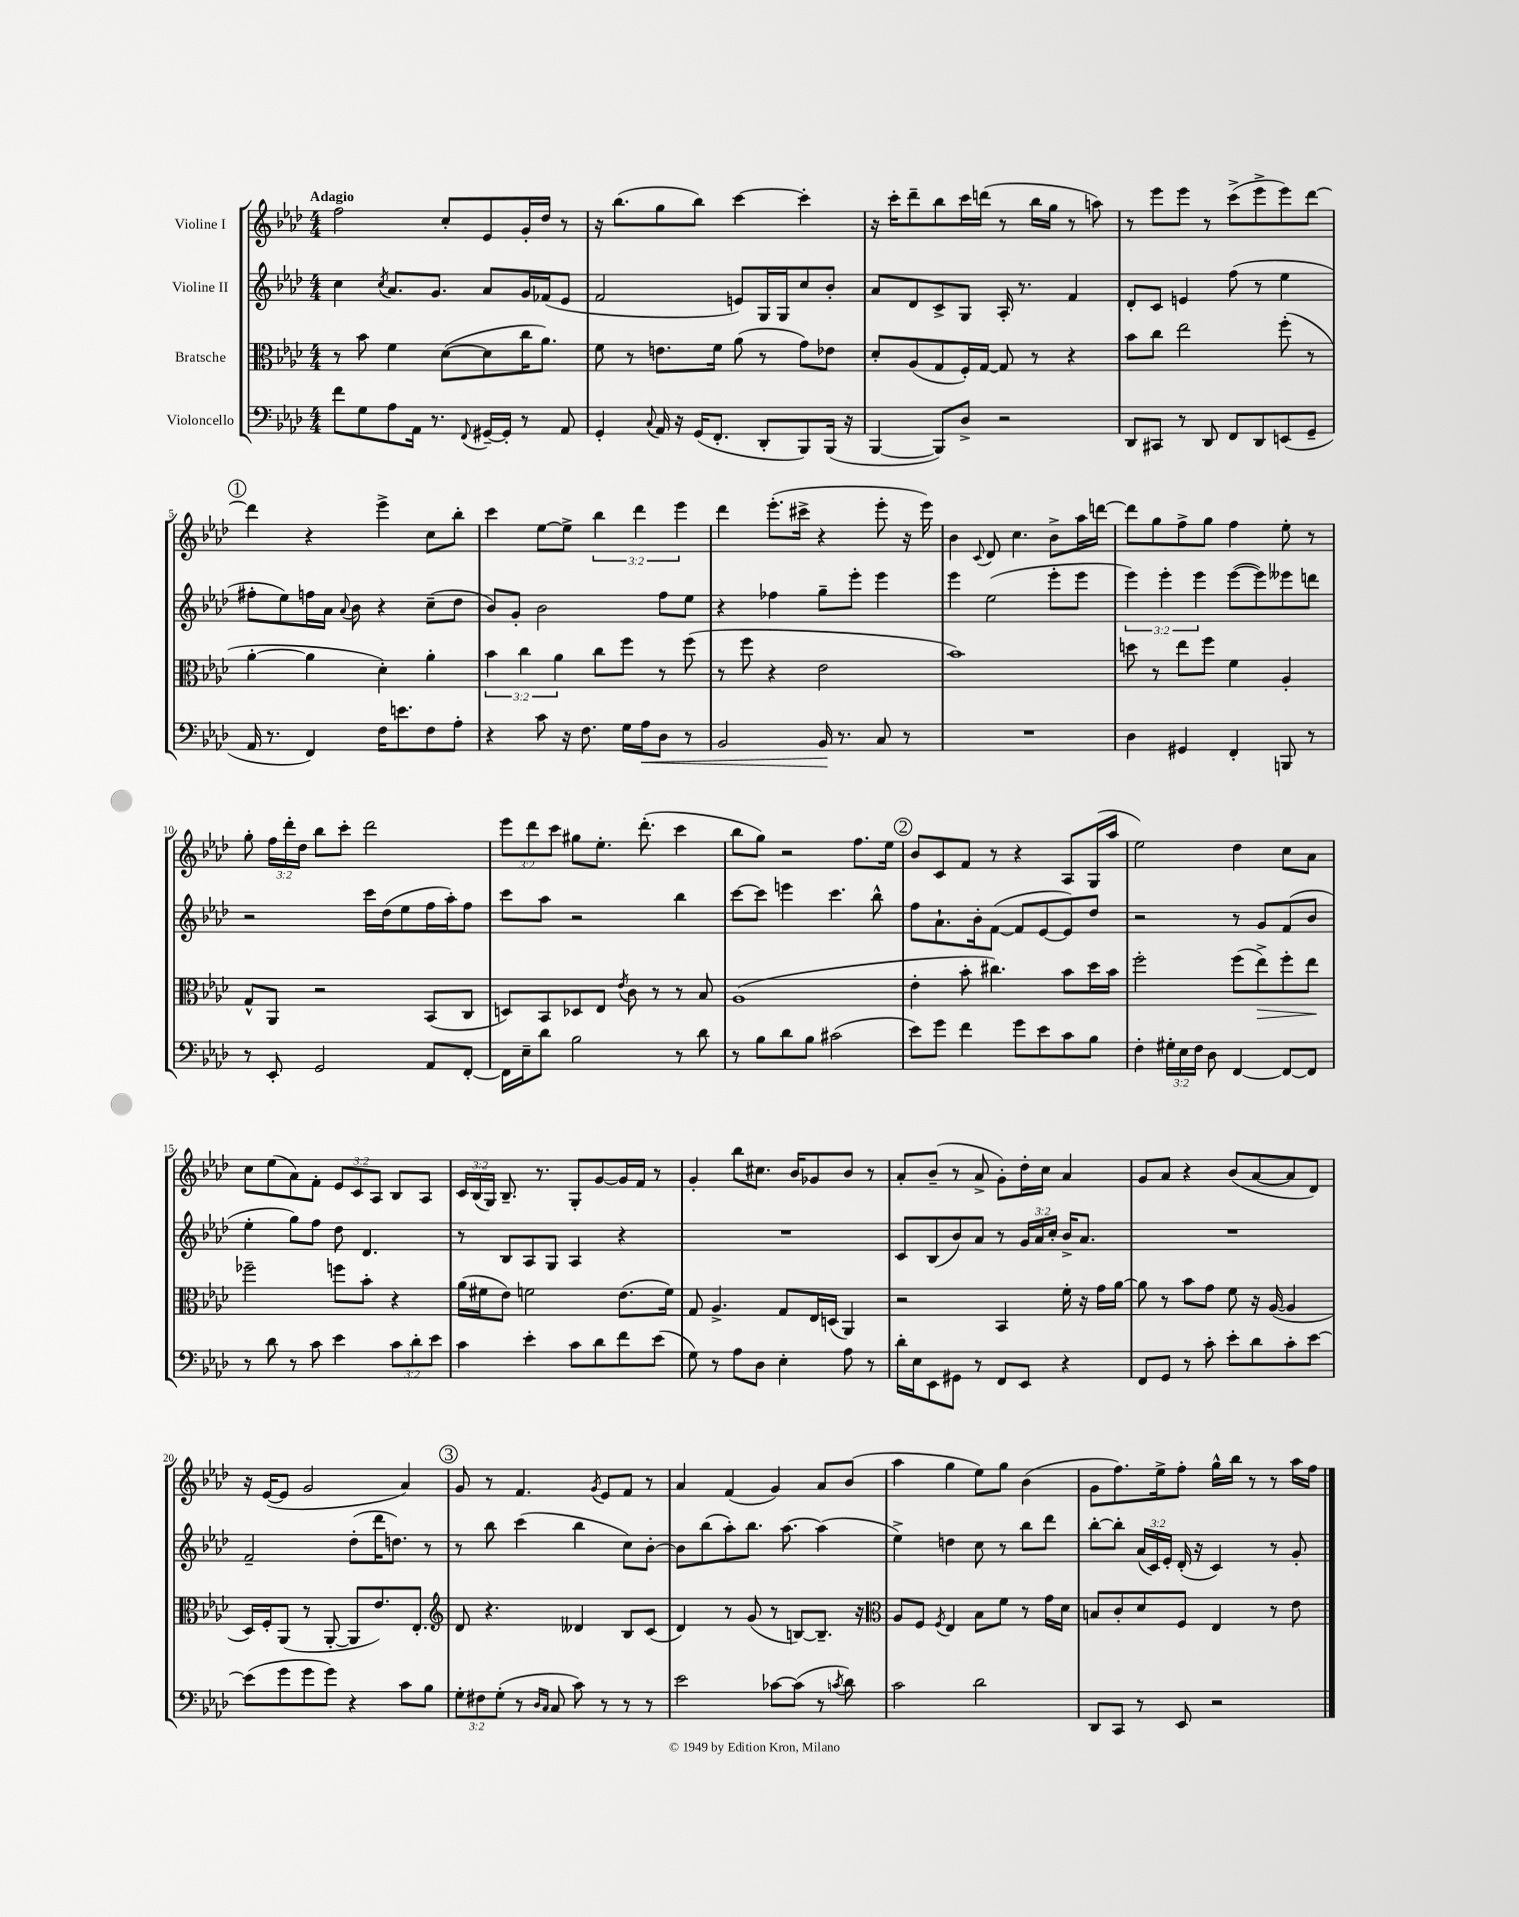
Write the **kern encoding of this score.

**kern	**dynam	**kern	**dynam	**kern	**kern
*part4	*part4	*part3	*part3	*part2	*part1
*staff4	*staff4	*staff3	*staff3	*staff2	*staff1
*I"Violoncello	*	*I"Bratsche	*	*I"Violine II	*I"Violine I
*clefF4	*	*clefC3	*	*clefG2	*clefG2
*k[b-e-a-d-]	*	*k[b-e-a-d-]	*	*k[b-e-a-d-]	*k[b-e-a-d-]
*M4/4	*	*M4/4	*	*M4/4	*M4/4
=1	=1	=1	=1	=1	=1
!	!	!	!	!	!LO:TX:a:B:t=Adagio
8f\L	.	8r	.	4cc\	2ff\
8G\	.	8b-\	.	.	.
.	.	.	.	8qcc/	.
8A-\	.	4f\	.	8.a-/L	.
16AA-\Jk	.	.	.	.	.
8.r	.	.	.	8.g/J	.
.	.	([8d-\L	.	.	8cc'/L
8qqFF/	.	.	.	.	.
[16GG#X~/LL	.	8d-\]	.	8a-/L	8e-/
16GG#'/JJ]	.	.	.	.	.
8r	.	16cc\K	.	16g/L	16g'/L
.	.	8.a-\J)	.	(16f-X/J	16dd-/JJ
8AA-/	.	.	.	8e-/J	8r
=2	=2	=2	=2	=2	=2
4GG'/	.	8f\	.	2f/	16r
.	.	.	.	.	(8.bb-\L
.	.	8r	.	.	.
8qqC/	.	.	.	.	.
16AA-/	.	8.en\L	.	.	8gg\
16r	.	.	.	.	.
(16GG/KL	.	.	.	.	8bb-\J)
8.FF'/J	.	16f\Jk	.	.	.
.	.	(8a-\	.	8en/L)	[4ccc\
8DD-'/L	.	8r	.	16G/L	.
.	.	.	.	16G/J	.
8BBB-/)	.	8g\L)	.	8cc/	4ccc'\]
(16BBB-/Jk	.	8e-X\J	.	8b-'/J	.
16r	.	.	.	.	.
=3	=3	=3	=3	=3	=3
[4BBB-/	.	8d-'/L	.	8a-/L	16r
.	.	.	.	.	16ccc'\KL
.	.	(8A-/	.	8d-/	8ddd-~\
8BBB-/L])	.	8G/	.	8c^/	8bb-\
8D-^/J	.	16F'/L)	.	8G/J	16ccc\L
.	.	[16G/JJ	.	.	(16dddn\JJ
2r	.	8G/]	.	16A-'/	8r
.	.	.	.	8.r	.
.	.	8r	.	.	16bb-\LL
.	.	.	.	.	16gg\JJ
.	.	4r	.	4f/	8r
.	.	.	.	.	8aan\)
=4	=4	=4	=4	=4	=4
8DD-/L	.	8b-\L	.	8d-'/L	8r
8CC#X/J	.	8cc\J	.	8c/J	8eee-\L
8r	.	2ee-\	.	4en/	8eee-\J
8DD-/	.	.	.	.	8r
8FF/L	.	.	.	(8ff\	(8ccc^\L
8DD-/	.	.	.	8r	8eee-^\
(8EEn/	.	(8ff'\	.	4ee-\	8eee-\)
8GG~/J	.	8r	.	.	[8ddd-\J
!!LO:LB:g=z
!!LO:REH:place=s1:t=1
=5	=5	=5	=5	=5	=5
16AA-/	.	[4a-'\	.	8ff#X'\L	4ddd-\]
8.r	.	.	.	.	.
.	.	.	.	8ee-\)	.
4FF/)	.	4a-\]	.	16ffn\L	4r
.	.	.	.	16a-\JJ	.
.	.	.	.	8qqa-/	.
.	.	.	.	8b-\	.
16F\KL	.	4d-'\)	.	4r	4eee-^\
8.en\	.	.	.	.	.
8F\	.	4a-'\	.	(8cc~\L	8cc\L
8A-'\J	.	.	.	8dd-\J	8bb-'\J
=6	=6	=6	=6	=6	=6
4r	.	6b-\	.	8b-/L)	4ccc\
.	.	.	.	8g'/J	.
.	.	6cc\	.	.	.
8c\	.	.	.	2b-\	[8ee-\L
.	.	6a-\	.	.	.
16r	.	.	.	.	8ee-^\J]
8.F\	.	.	.	.	.
.	.	8cc\L	.	.	6bb-\
16G\LL	.	8ff\J	.	.	.
.	.	.	.	.	6ddd-\
!	!LO:HP:b	!	!	!	!
16A-\J	<	.	.	.	.
8D-\J	.	8r	.	8ff\L	.
.	.	.	.	.	6eee-\
8r	.	(8ff\	.	8ee-\J	.
=7	=7	=7	=7	=7	=7
2BB-/	.	8r	.	4r	4ddd-\
.	.	8ff\	.	.	.
.	.	4r	.	4ff-X\	(8.eee-'\L
.	.	.	.	.	16ccc#X^\Jk
16BB-/	.	2e-\	.	8gg~\L	4r
8.r	[	.	.	.	.
.	.	.	.	8eee-'\J	.
8C/	.	.	.	4eee-\	8eee-'\
8r	.	.	.	.	16r
.	.	.	.	.	16eee-\)
=8	=8	=8	=8	=8	=8
1r	.	1b-)	.	4eee-\	4b-\
.	.	.	.	.	8qqc/
.	.	.	.	(2ee-\	8d-/
.	.	.	.	.	4.cc\
.	.	.	.	8eee-'\L	8b-^\L
.	.	.	.	8eee-\J	16aa-\L
.	.	.	.	.	[16dddn\JJ
=9	=9	=9	=9	=9	=9
4D-\	.	8ddn\	.	6eee-\)	8ddd\L]
.	.	8r	.	.	8gg\
.	.	.	.	6eee-'\	.
4GG#X/	.	8ee-\L	.	.	8ff^\
.	.	.	.	6eee-\	.
.	.	8ff\J	.	.	8gg\J
4FF'/	.	4f\	.	([8eee-\L	4ff\
.	.	.	.	8eee-\])	.
8BBBn/	.	4A-'/	.	8eee--X\	8ee-'\
8r	.	.	.	8dddn\J	8r
!!LO:LB:g=z
=10	=10	=10	=10	=10	=10
8r	.	8G^^/L	.	2r	8gg'\
8EE-'/	.	8AA-/J	.	.	24ff\LL
.	.	.	.	.	24ddd-'\
.	.	.	.	.	24dd-\JJ
2GG/	.	2r	.	.	8bb-\L
.	.	.	.	.	8ccc'\J
.	.	.	.	16ccc\LL	2ddd-\
.	.	.	.	(16dd-\J	.
.	.	.	.	8ee-\	.
8AA-/L	.	(8BB-/L	.	16ff\L	.
.	.	.	.	16aa-'\J)	.
[8FF'/J	.	8C/J	.	8ff\J	.
=11	=11	=11	=11	=11	=11
16FF\LL]	.	8Dn/L)	.	8ccc\L	12eee-\L
16E-~\J	.	.	.	.	.
.	.	.	.	.	12ddd-\
8d-\J	.	8BB-/	.	8aa-\J	.
.	.	.	.	.	12ccc\J
2B-\	.	8D-X/	.	2r	8gg#X\L
.	.	8E-/J	.	.	8.ee-'\J
.	.	8qe-/	.	.	.
.	.	8c\	.	.	.
.	.	.	.	.	(8.ddd-'\
.	.	8r	.	.	.
8r	.	8r	.	4bb-\	4ccc\
8d-\	.	8B-/	.	.	.
=12	=12	=12	=12	=12	=12
8r	.	(1A-	.	[8ccc\L	8bb-\L
8B-\L	.	.	.	8ccc\J]	8gg\J)
8d-\	.	.	.	4eeen\	2r
8B-\J	.	.	.	.	.
(2c#X\	.	.	.	4.ccc\	.
.	.	.	.	.	8.ff\L
.	.	.	.	8bb-^^\	.
.	.	.	.	.	16ee-\Jk
!!LO:REH:place=s1:t=2
=13	=13	=13	=13	=13	=13
8e-\L)	.	4e-'\	.	8ff\L	8b-/L
8g\J	.	.	.	8.a-`\	8c/
4f\	.	8b-'\	.	.	8f/J
.	.	.	.	16b-'\k	.
.	.	4.cc#X\)	.	([8f\J	8r
8g\L	.	.	.	8f/L]	4r
8e-\	.	.	.	[8e-/	.
8c\	.	8b-\L	.	8e-/])	8A-/L
8B-\J	.	16dd-\L	.	8dd-/J	(16G/L
.	.	16b-\JJ	.	.	16aa-/JJ
=14	=14	=14	=14	=14	=14
4F'\	.	2ff'\	.	2r	2ee-\)
24G#X'\LL	.	.	.	.	.
24E-\	.	.	.	.	.
24F\JJ	.	.	.	.	.
8D-\	.	.	.	.	.
[4FF/	.	(8ff\L	.	8r	4dd-\
!	!	!	!LO:HP:b	!	!
.	.	8ee-^\)	>	8g/L	.
8FF/L_	.	8ff'\	.	(8f/	8cc\L
8FF/J]	.	8ee-\J	.	8b-/J	8a-\J
.	.	.	]	.	.
!!LO:LB:g=z
=15	=15	=15	=15	=15	=15
8r	.	2ff-X~\	.	4ee-'\	8cc\L
8d-\	.	.	.	.	(8ee-\
8r	.	.	.	8gg\L)	8a-\)
8c\	.	.	.	8ff\J	8f'\J
4e-\	.	8ffn\L	.	8dd-\	12e-/L
.	.	.	.	.	12c/
.	.	8b-'\J	.	4.d-/	.
.	.	.	.	.	12A-/J
12c\L	.	4r	.	.	8B-/L
12d-'\	.	.	.	.	.
.	.	.	.	.	8A-/J
12e-\J	.	.	.	.	.
=16	=16	=16	=16	=16	=16
4c\	.	(16a-\LL	.	8r	24c/LL
.	.	.	.	.	(24B-/
.	.	16f#X\J	.	.	.
.	.	.	.	.	24G/JJ)
.	.	8e-\J)	.	8B-/L	8.B-~/
4e-'\	.	2fn\	.	8A-/	.
.	.	.	.	.	8.r
.	.	.	.	8G/J	.
8c\L	.	.	.	4A-/	8G'/L
8d-\	.	.	.	.	[8g/
8f\	.	(8.e-\L	.	4r	16g/L]
.	.	.	.	.	16f/JJ
(8e-\J	.	.	.	.	8r
.	.	16f\Jk)	.	.	.
=17	=17	=17	=17	=17	=17
8G\)	.	8G/	.	1r	4g'/
8r	.	4.A-^/	.	.	.
8A-\L	.	.	.	.	8bb-\L
8D-\J	.	.	.	.	8.cc#X\J
4E-'\	.	8G/L	.	.	.
.	.	.	.	.	16b-/KL
.	.	16E-/L	.	.	8g-X/
.	.	(16Dn/JJ	.	.	.
8A-\	.	4AA-/)	.	.	8b-/J
8r	.	.	.	.	8r
=18	=18	=18	=18	=18	=18
16d-'\LL	.	2r	.	8c/L	8a-'/L
16E-\J	.	.	.	.	.
8EE-\	.	.	.	(8B-/	(8b-~/J
8GG#X\J	.	.	.	8b-/)	8r
8r	.	.	.	8a-/J	8a-^/
8FF/L	.	4BB-/	.	8r	8g'\L)
8EE-/J	.	.	.	24g/LL	16dd-'\L
.	.	.	.	24a-/	.
.	.	.	.	.	16cc\JJ
.	.	.	.	24cc'/JJ	.
4r	.	16f'\	.	16b-^/KL	4a-/
.	.	16r	.	8.a-/J	.
.	.	16g\LL	.	.	.
.	.	[16a-\JJ	.	.	.
=19	=19	=19	=19	=19	=19
8FF/L	.	8a-\]	.	1r	8g/L
8GG/J	.	8r	.	.	8a-/J
8r	.	8b-\L	.	.	4r
8c'\	.	8g\J	.	.	.
8e-'\L	.	8f\	.	.	(8b-/L
8d-\	.	16r	.	.	[8a-/
.	.	([16A-/	.	.	.
8c'\	.	4A-/]	.	.	8a-/]
[8e-\J	.	.	.	.	8d-/J)
!!LO:LB:g=z
=20	=20	=20	=20	=20	=20
(8e-\L]	.	16D-/LL)	.	2f~/	16r
.	.	16F'/J	.	.	([16e-/KL
8g\	.	(8AA-/J	.	.	8e-/J]
8g\	.	8r	.	.	2g/
8g\J)	.	[8AA-'/	.	.	.
4r	.	8AA-/L]	.	(8dd-'\L	.
.	.	8.e-/)	.	16ddd-\K	.
.	.	.	.	8.ddn\J)	.
8c\L	.	.	.	.	4a-/)
.	.	8.E-'/J	.	.	.
8B-\J	.	.	.	8r	.
!!LO:REH:place=s1:t=3
=21	=21	=21	=21	=21	=21
*	*	*clefG2	*	*	*
12G'\L	.	8d-/	.	8r	8g/
12F#X\	.	.	.	.	.
.	.	4.r	.	8bb-\	8r
(12G'\J	.	.	.	.	.
8r	.	.	.	(4ccc\	4.f/
16qqD-/LL	.	.	.	.	.
16qqC/JJ	.	.	.	.	.
8C/	.	.	.	.	.
8c\)	.	4d--X/	.	4bb-\	.
.	.	.	.	.	8qg/
8r	.	.	.	.	8e-/L
8r	.	8B-/L	.	8cc\L)	8f/J
8r	.	(8c/J	.	[8b-'\J	8r
=22	=22	=22	=22	=22	=22
2e-\	.	4d-/)	.	8b-\L]	4a-/
.	.	.	.	(8bb-\	.
.	.	8r	.	8aa-'\)	(4f/
.	.	(8g/	.	8.bb-\J	.
[8c-X\L	.	8r	.	.	4g/)
.	.	.	.	[8.aa-\	.
(8c-\J]	.	[8Bn/L)	.	.	.
8r	.	8.B~/J]	.	(4aa-\]	8a-/L
8qcn/	.	.	.	.	.
8d-\)	.	.	.	.	(8b-/J
.	.	16r	.	.	.
=23	=23	=23	=23	=23	=23
*	*	*clefC3	*	*	*
2c\	.	8A-/L	.	4ee-^\)	4aa-\
.	.	8F/J	.	.	.
.	.	8qF/	.	.	.
.	.	4E-/	.	4ddn\	4gg\
2d-\	.	8B-\L	.	8cc\	8ee-\L)
.	.	8f\J	.	8r	8gg\J
.	.	8r	.	8bb-\L	(4b-\
.	.	16g\LL	.	8ddd-\J	.
.	.	16d-\JJ	.	.	.
=24	=24	=24	=24	=24	=24
8DD-/L	.	8Bn/L	.	[8bb-'\L	8g\L
8CC/J	.	8c'/	.	8bb-'\J]	8.ff\)
8r	.	8d-/	.	(24a-/LL	.
.	.	.	.	24c/)	.
.	.	.	.	.	16ee-^\k
.	.	.	.	24e-'/JJ	.
8EE-/	.	8F/J	.	(16d-'/	8ff'\J
.	.	.	.	16r	.
2r	.	4E-/	.	4c/)	16gg^^\LL
.	.	.	.	.	16bb-\JJ
.	.	.	.	.	8r
.	.	8r	.	8r	8r
.	.	8e-\	.	8g'/	16aa-\LL
.	.	.	.	.	16ff\JJ
==	==	==	==	==	==
*-	*-	*-	*-	*-	*-
